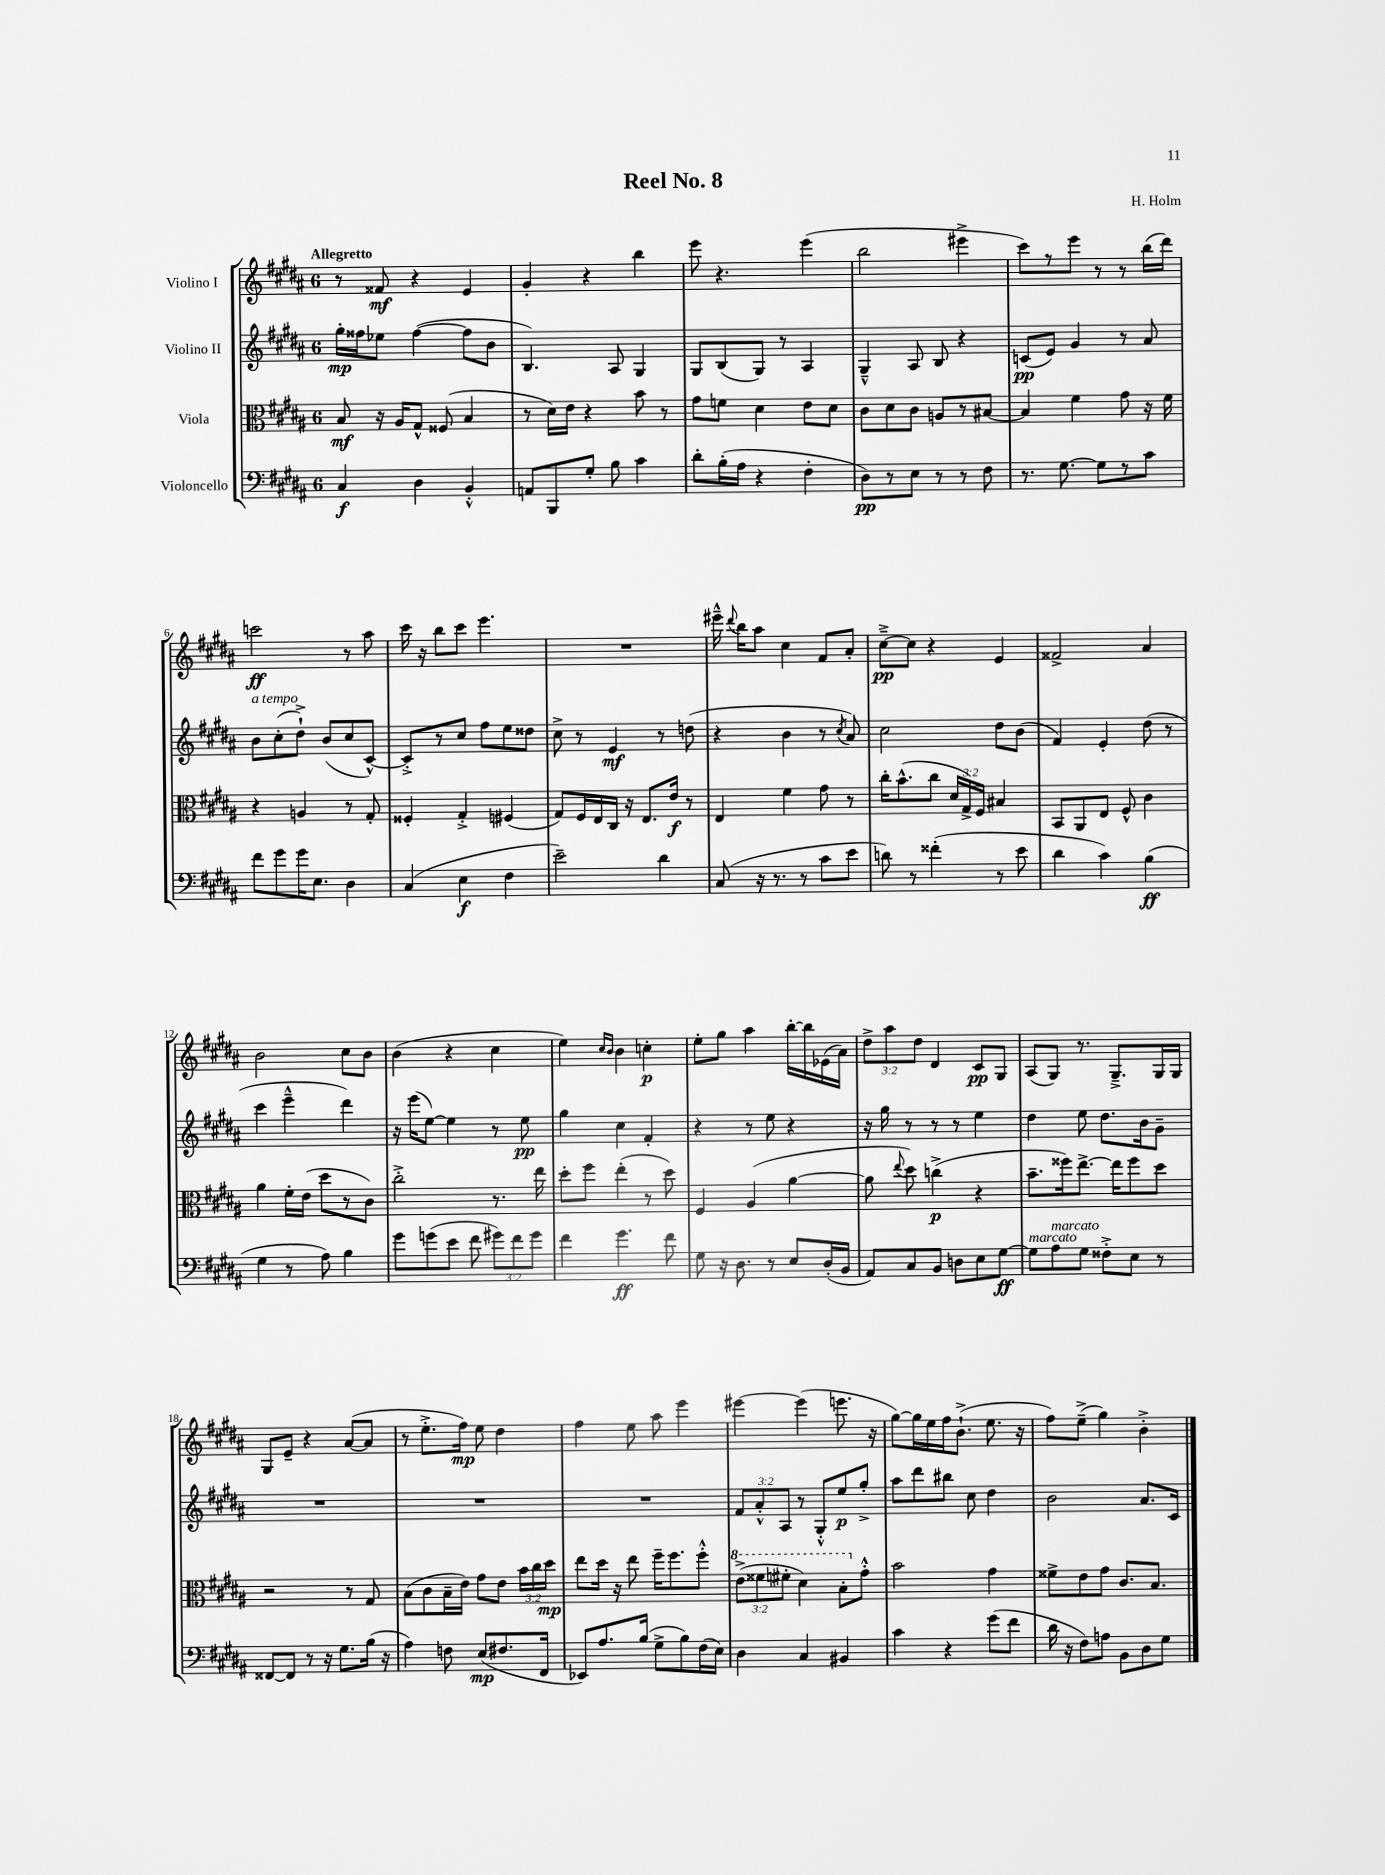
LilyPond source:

\header { title = "Reel No. 8" composer = "H. Holm" }
<<
\new StaffGroup <<
\new Staff = "s0" \with { instrumentName = "Violino I" } {
    \clef treble \key b \major \once \override Staff.TimeSignature.style = #'single-digit \time 6/8 \override Staff.TupletNumber.text = #tuplet-number::calc-fraction-text \tempo "Allegretto"
    \autoBeamOff r8 fisis'8\mf r4 e'4 |
    gis'4-. r4 b''4 |
    e'''8 r4. e'''4( |
    b''2 eis'''4-> |
    cis'''8[) r8 e'''8] r8 r8 b''16[( dis'''16]) |
    c'''2\ff r8 ais''8 |
    cis'''16 r16 b''8[ cis'''8] e'''4. |
    R2. |
    eis'''16---^ \appoggiatura { dis'''8 } b''16[ ais''8] cis''4 fis'8[ ais'8]-. |
    cis''8[~--->\pp cis''8] r4 e'4 |
    fisis'2-> ais'4 |
    b'2 cis''8[ b'8] |
    b'4( r4 cis''4 |
    e''4) \grace { cis''16[ b'16] } b'4 c''4-.\p |
    e''8[-. gis''8] ais''4 b''16[~-. b''16 ees'16( ais'16]) |
    \tuplet 3/2 { dis''8[-> ais''8 dis''8] } dis'4 cis'8[\pp gis8] |
    ais8[( gis8]) r8. gis8.[---> gis16 gis16] |
    gis8[ e'8]-- r4 ais'8[~( ais'8] |
    r8 e''8.[-.-> fis''16]\mp) e''8 dis''4 |
    fis''4 e''8 ais''8 e'''4 |
    eis'''4~ eis'''4( e'''8. r16 |
    gis''8[~) gis''16 e''16 fis''16 b'8.]-!->( e''8. r16 |
    fis''8[) e''8]--->( gis''4) b'4-.-> \bar "|." |
}
\new Staff = "s1" \with { instrumentName = "Violino II" } {
    \clef treble \key b \major \once \override Staff.TimeSignature.style = #'single-digit \time 6/8 \override Staff.TupletNumber.text = #tuplet-number::calc-fraction-text
    \autoBeamOff gis''16[-.\mp fisis''16 ees''8] fisis''4~( fisis''8[ b'8] |
    b4.) ais8 gis4 |
    gis8[ b8( gis8]) r8 ais4 |
    gis4---^ ais8 b8 r4 |
    c'8[\pp( e'8]) gis'4 r8 ais'8 |
    b'8[^\markup { \italic "a tempo" } cis''8-.( dis''8]-!->) b'8[( cis''8 cis'8]~-^) |
    cis'8[-.-> r8 cis''8] fis''8[ e''8 disis''8] |
    cis''8-> r8 e'4\mf r8 d''8( |
    r4 b'4 r8 \acciaccatura { cis''8 } ais'8) |
    cis''2 dis''8[ b'8]( |
    fis'4) e'4-. dis''8( r8 |
    cis'''4 e'''4---^ dis'''4) |
    r16 e'''16[( e''8]~) e''4 r8 e''8\pp |
    gis''4 cis''4 fis'4-. |
    r4 r8 e''8 r4 |
    r16 gis''16 r8 r8 r8 e''4 |
    dis''4 e''8 dis''8.[ b'16 gis'8]-- |
    R2. |
    R2. |
    R2. |
    \tuplet 3/2 { fis'8[ ais'8-.-^ ais8] } r8 gis8[-.-^ e''8\p gis''8]-.-> |
    ais''8[ dis'''8 bis''8] cis''8 dis''4 |
    b'2 ais'8.[ cis'16] \bar "|." |
}
\new Staff = "s2" \with { instrumentName = "Viola" } {
    \clef alto \key b \major \once \override Staff.TimeSignature.style = #'single-digit \time 6/8 \override Staff.TupletNumber.text = #tuplet-number::calc-fraction-text
    \autoBeamOff b8\mf r16 ais16[ gis8]-^ fisis8( b4 |
    r8 dis'16[) e'16] r4 b'8 r8 |
    gis'8[ f'8] dis'4 e'8[ dis'8] |
    cis'8[ dis'8 cis'8] a8[ r8 bis8]~ |
    bis4 fis'4 gis'8 r16 fis'16 |
    r4 a4 r8 gis8-. |
    fisis4-. gis4-.-> fis4( |
    gis8[) fis16 e16 cis16] r16 e8.[ e'16]\f r8 |
    e4 fis'4 gis'8 r8 |
    cis''16[-. b'8.-^( cis''8] \tuplet 3/2 { dis'16[ gis16->) fis16] } bis4 |
    b,8[ ais,8 e8] fis8-^ cis'4 |
    ais'4 fis'16[-. e'16]( dis''8[ r8 cis'8]) |
    cis''2-.-> r8. e''16 |
    dis''8[-. fis''8] e''4-.( r8 dis''8) |
    fis4 ais4( ais'4~ |
    ais'8 \appoggiatura { e''8 } dis''8) c''4->\p( r4 |
    b'8.[-- fisis''16) e''8.]~-> e''16[ fisis''8 dis''8] |
    r2 r8 gis8 |
    b8[( cis'8 b16-- e'16]) gis'8[ e'8] \tuplet 3/2 { b'16[ cis''16 dis''16]\mp } |
    e''8[ dis''16] r16 e''8 fis''16[-- fis''8. fis''8]-.-^ |
    \tuplet 3/2 { \ottava #1 e''8[->( fisis''8 fis''8]-. } dis''4) b'8[-. \ottava #0 gis'8]-.-^ |
    b'2 gis'4 |
    fisis'8[-> e'8 gis'8] cis'8.[ b8.] \bar "|." |
}
\new Staff = "s3" \with { instrumentName = "Violoncello" } {
    \clef bass \key b \major \once \override Staff.TimeSignature.style = #'single-digit \time 6/8 \override Staff.TupletNumber.text = #tuplet-number::calc-fraction-text
    \autoBeamOff cis4\f dis4 b,4-.-^ |
    a,8[ b,,8 gis8]-. b8 cis'4 |
    dis'8[-. b16-.( ais16] r4 fis4-. |
    dis8[\pp) r8 e8] r8 r8 fis8 |
    r8. gis8.~ gis8[ r8 cis'8] |
    fis'8[ gis'8 gis'16 e8.] dis4 |
    cis4( e4\f fis4 |
    e'2--) dis'4 |
    cis8( r16 r8. r8 cis'8[ e'8] |
    d'8) r8 fisis'4-.( r8 e'8 |
    dis'4 cis'4) b4\ff( |
    gis4 r8 ais8) b4 |
    gis'8[ g'8( e'8] fis'8 \tuplet 3/2 { gis'8[) fis'8 gis'8] } |
    fis'4 gis'4.\ff fis'8 |
    gis8 r16 dis8. r8 e8[ dis16-.( b,16] |
    ais,8[) cis8 b,8] d8[ e8 gis8]~\ff |
    gis8[^\markup { \italic "marcato" } ais8^\markup { \italic "marcato" } gis8] fisis8[-.-> e8] r8 |
    fisis,8[~ fisis,8] r8 r16 gis8.[ b16]( r16 |
    ais4) f8 e8[\mp( fis8. fis,16] |
    ees,8[) ais8. b16]( gis8[-> b8) fis16( e16]) |
    dis4 cis4 bis,4 |
    cis'4 r4 gis'8[( fis'8] |
    dis'16 r16 fis8[) a8] b,8[ dis8 gis8] \bar "|." |
}
>>
>>
